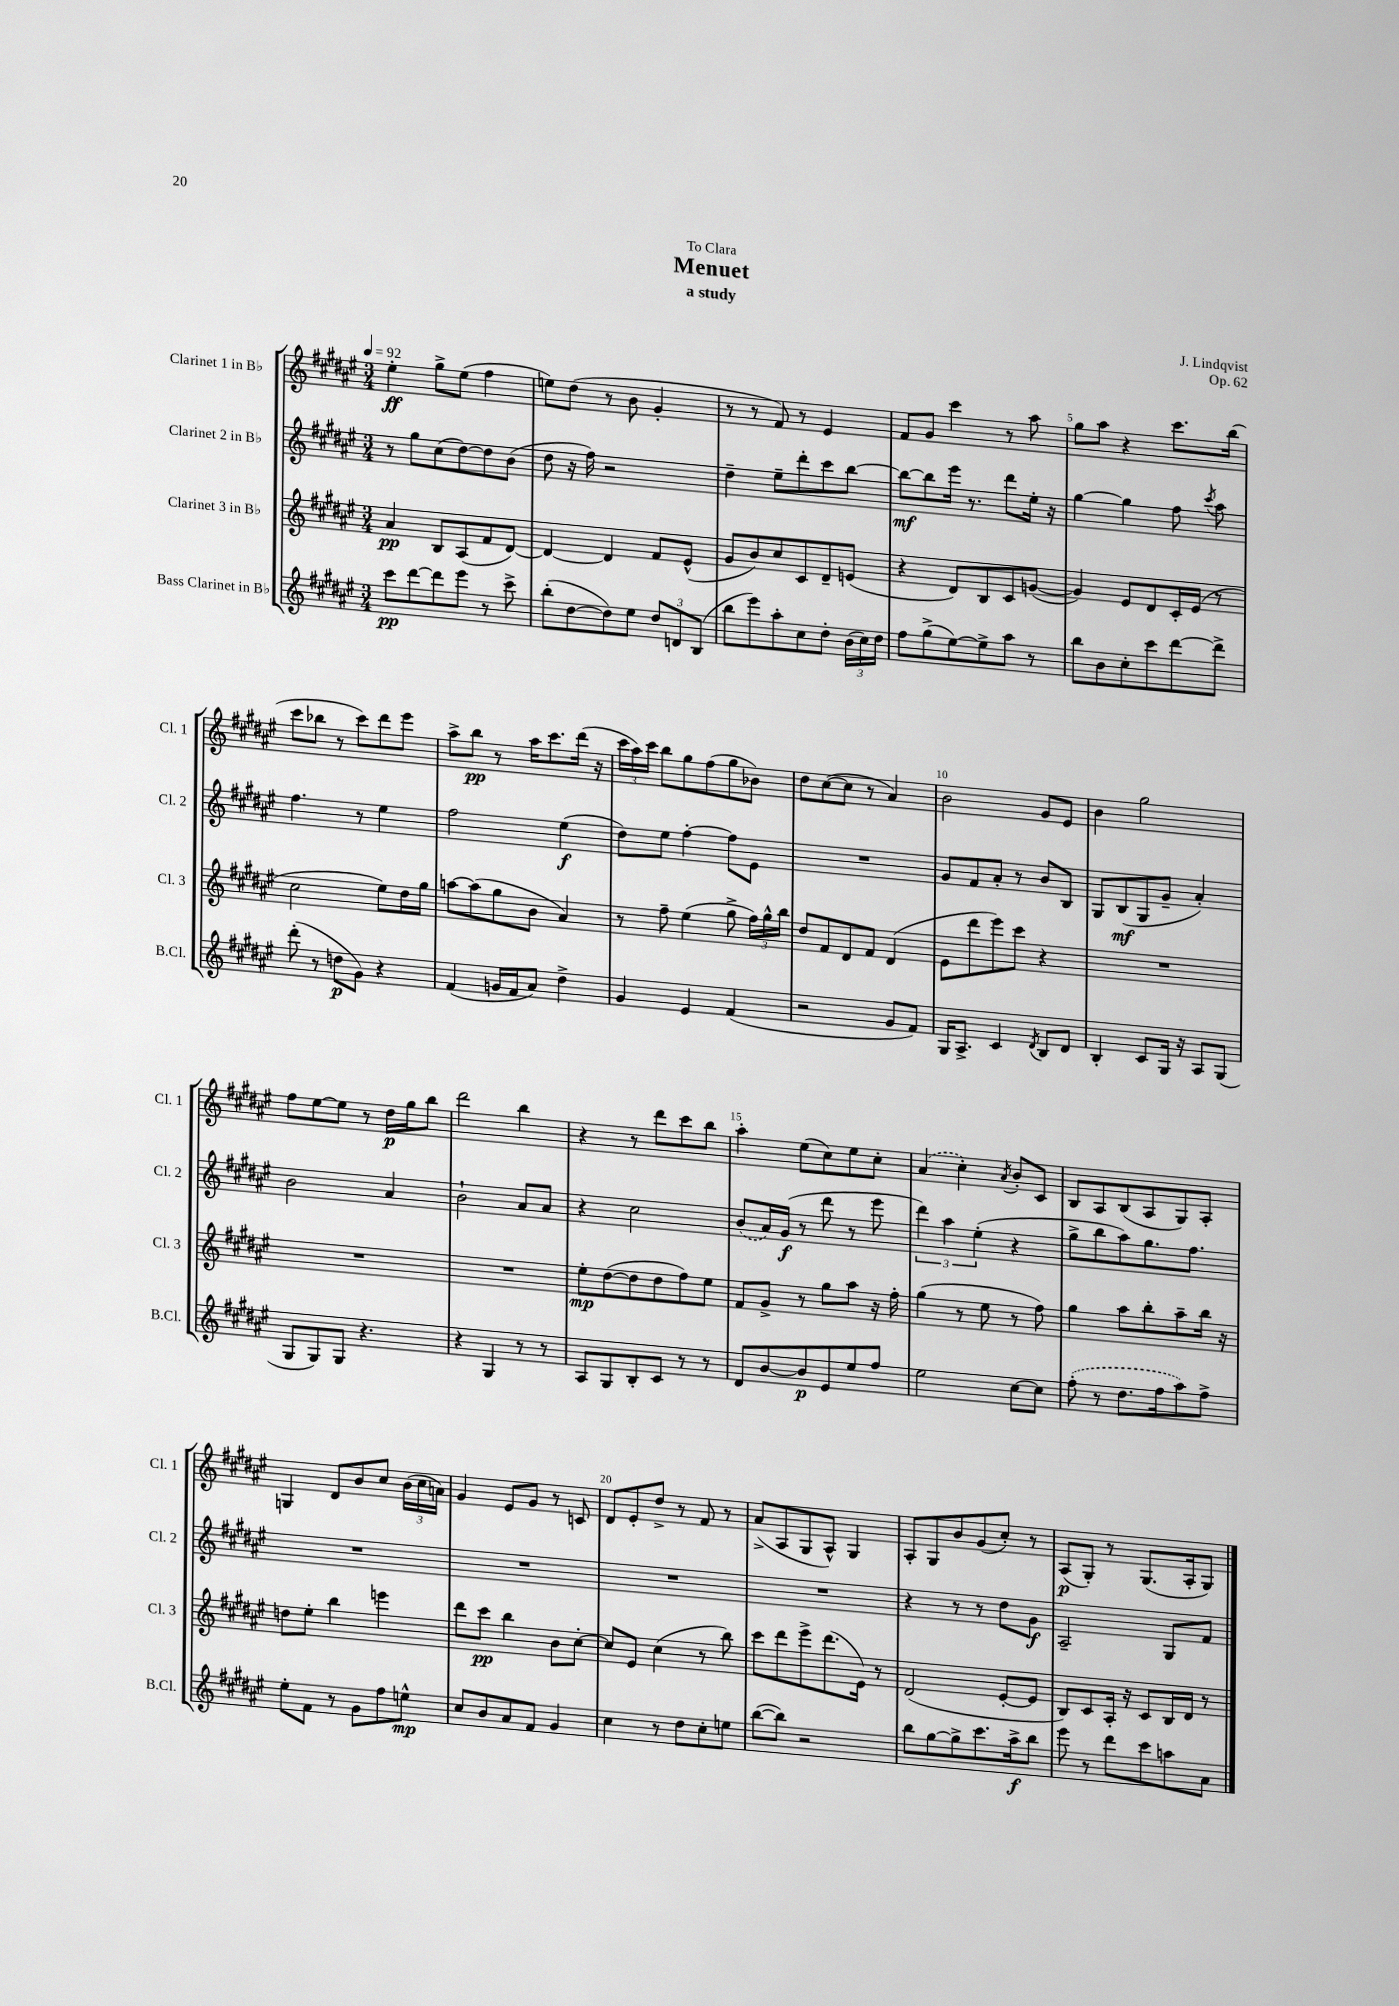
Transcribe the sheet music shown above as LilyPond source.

\header { title = "Menuet" composer = "J. Lindqvist" subtitle = "a study" dedication = "To Clara" opus = "Op. 62" }
<<
\new StaffGroup <<
\new Staff = "s0" \with { instrumentName = "Clarinet 1 in Bb" shortInstrumentName = "Cl. 1" } {
    \clef treble \key fis \major \numericTimeSignature \time 3/4 \tempo 4 = 92
    \autoBeamOff eis''4-.\ff gis''8[-> eis''8]( fis''4 |
    e''8[) dis''8]( r8 b'8 gis'4-. |
    r8 r8 fis'8) r8 eis'4 |
    fis'8[ gis'8] cis'''4 r8 ais''8 |
    gis''8[ ais''8] r4 cis'''8.[ b''16]( |
    cis'''8[ bes''8] r8 cis'''8[) dis'''8 eis'''8] |
    ais''8[-> b''8]\pp r8 ais''16[ cis'''8. dis'''16]( r16 |
    \tuplet 3/2 { cis'''16[ ais''16) cis'''16] } b''8[ gis''8 fis''8( gis''8 bes'8]) |
    dis''8[ cis''8~( cis''8] r8 ais'4) |
    b'2 gis'8[ eis'8] |
    b'4 gis''2 |
    fis''8[ eis''8~ eis''8] r8 dis''16[\p gis''16 b''8] |
    dis'''2 b''4 |
    r4 r8 dis'''8[ cis'''8 b''8] |
    ais''4-. eis''8[( cis''8) eis''8 cis''8]-. |
    \once \slurDashed ais'4( cis''4-.) \acciaccatura { ais'8 } b'8[-. cis'8] |
    b8[ ais8 b8( ais8 gis8) ais8]-. |
    g4 dis'8[ b'8 cis''8] \tuplet 3/2 { b'16[( cis''16 a'16]) } |
    gis'4 eis'8[ gis'8] r8 c'8 |
    dis'8[ eis'8-. dis''8]-> r8 fis'8 r8 |
    ais'8[->( ais8 gis8 ais8]-^) gis4 |
    ais8[-. gis8 b'8 gis'8( cis''8]-.) r8 |
    ais8[\p( gis8]-.) r8 gis8.[( ais16-. gis8]) \bar "|." |
}
\new Staff = "s1" \with { instrumentName = "Clarinet 2 in Bb" shortInstrumentName = "Cl. 2" } {
    \clef treble \key fis \major \numericTimeSignature \time 3/4
    \autoBeamOff r8 gis''8[ cis''8( dis''8~) dis''8 b'8]( |
    dis''8 r16 fis''16) r2 |
    dis''4-- eis''8[-- dis'''8-. cis'''8 b''8]~ |
    b''8[~\mf b''8 eis'''16] r8. dis'''8[ eis''16]-. r16 |
    gis''4~ gis''4 fis''8 \acciaccatura { cis'''8 } ais''8 |
    fis''4. r8 eis''4 |
    fis''2 eis''4\f( |
    dis''8[) eis''8] fis''4~-. fis''8[ eis'8] |
    R2. |
    gis'8[ fis'8 ais'8]-. r8 b'8[ b8] |
    gis8[ b8\mf( gis8 gis'8]-- ais'4-.) |
    b'2 ais'4 |
    b'2-! ais'8[ ais'8] |
    r4 cis''2 |
    \once \slurDashed b'8[( ais'16) gis'16]\f( r8 dis'''8 r8 eis'''8 |
    \tuplet 3/2 { dis'''4) ais''4 eis''4-.( } r4 |
    gis''8[-> b''8 ais''8) gis''8. fis''8.] |
    R2. |
    R2. |
    R2. |
    R2. |
    r4 r8 r8 dis''8[ gis'8]\f |
    ais2-- gis8[ fis'8] \bar "|." |
}
\new Staff = "s2" \with { instrumentName = "Clarinet 3 in Bb" shortInstrumentName = "Cl. 3" } {
    \clef treble \key fis \major \numericTimeSignature \time 3/4
    \autoBeamOff ais'4\pp b8[ ais8( fis'8 dis'8]~) |
    dis'4~ dis'4 fis'8[ eis'8]-^( |
    gis'8[ b'8) cis''8 cis'8 dis'8-- e'8]( |
    r4 dis'8[) b8 cis'8 g'8]~( |
    g'4) eis'8[ dis'8 cis'16-. eis'16]( r8 |
    cis''2 eis''8[) dis''16 gis''16] |
    a''8[~ a''8( gis''8 b'8] ais'4) |
    r8 fis''8-- eis''4( gis''8-> \tuplet 3/2 { fis''16[) gis''16-^ b''16] } |
    dis''8[ fis'8 dis'8 fis'8] dis'4( |
    eis'8[ dis'''8 eis'''8) cis'''8] r4 |
    R2. |
    R2. |
    R2. |
    eis''8[-.\mp dis''8~( dis''8 dis''8 fis''8) eis''8] |
    fis'8[ gis'8]-> r8 gis''8[ ais''8] r16 fis''16-. |
    gis''4( r8 eis''8 r8 fis''8) |
    gis''4 ais''8[ b''8-. ais''8-- b''16] r16 |
    d''8[ eis''8]-. b''4 e'''4 |
    dis'''8[ cis'''8]\pp b''4 b'8[ cis''8]~-. |
    cis''8[ eis'8] cis''4( r8 b''8) |
    cis'''8[ dis'''8 eis'''8-> dis'''8.( eis'16]) r8 |
    dis'2( eis'8[~-. eis'8] |
    b8[) cis'8 ais16]-. r16 cis'8[ b16 dis'16] r8 \bar "|." |
}
\new Staff = "s3" \with { instrumentName = "Bass Clarinet in Bb" shortInstrumentName = "B.Cl." } {
    \clef treble \key fis \major \numericTimeSignature \time 3/4
    \autoBeamOff cis'''8[\pp dis'''8~ dis'''8 eis'''8] r8 cis'''8-> |
    b''8[-.( dis''8~ dis''8) eis''8] \tuplet 3/2 { dis''8[ d'8 b8]( } |
    b''8[ eis'''8) ais''8-. cis''8 dis''8]-. \tuplet 3/2 { b'16[( cis''16) dis''16] } |
    fis''8[ gis''8->( eis''8~) eis''8-> ais''8] r8 |
    b''8[ b'8 cis''8-. cis'''8 dis'''8~ dis'''8]-> |
    dis'''8-.( r8 d''8[\p gis'8]) r4 |
    fis'4( g'16[ fis'16 ais'8]) dis''4-> |
    gis'4 eis'4 fis'4( |
    r2 gis'8[ fis'8]) |
    gis16[ ais8.]-> cis'4 \acciaccatura { dis'8 } b8[ dis'8] |
    b4-. cis'8[ gis16] r16 ais8[ gis8]( |
    gis8[ gis8) gis8] r4. |
    r4 gis4 r8 r8 |
    ais8[ gis8 b8-. cis'8] r8 r8 |
    dis'8[ b'8~ b'8\p eis'8 eis''8 fis''8] |
    eis''2 cis''8[~ cis''8] |
    \once \slurDashed fis''8-.( r8 dis''8.[ fis''16 ais''8) fis''8]-> |
    eis''8[-. fis'8] r8 gis'8[ fis''8 e''8]-^\mp |
    cis''8[ b'8 ais'8 fis'8] gis'4 |
    cis''4 r8 dis''8[ cis''8-. e''8] |
    b''8[~( b''8]) r2 |
    b''8[ gis''8~ gis''8-> cis'''8. ais''16->\f b''8] |
    eis'''8 r8 dis'''8[ cis'''8 a''8 ais'8] \bar "|." |
}
>>
>>
\layout { \context { \Score \override BarNumber.break-visibility = ##(#f #t #t) barNumberVisibility = #(every-nth-bar-number-visible 5) } }
